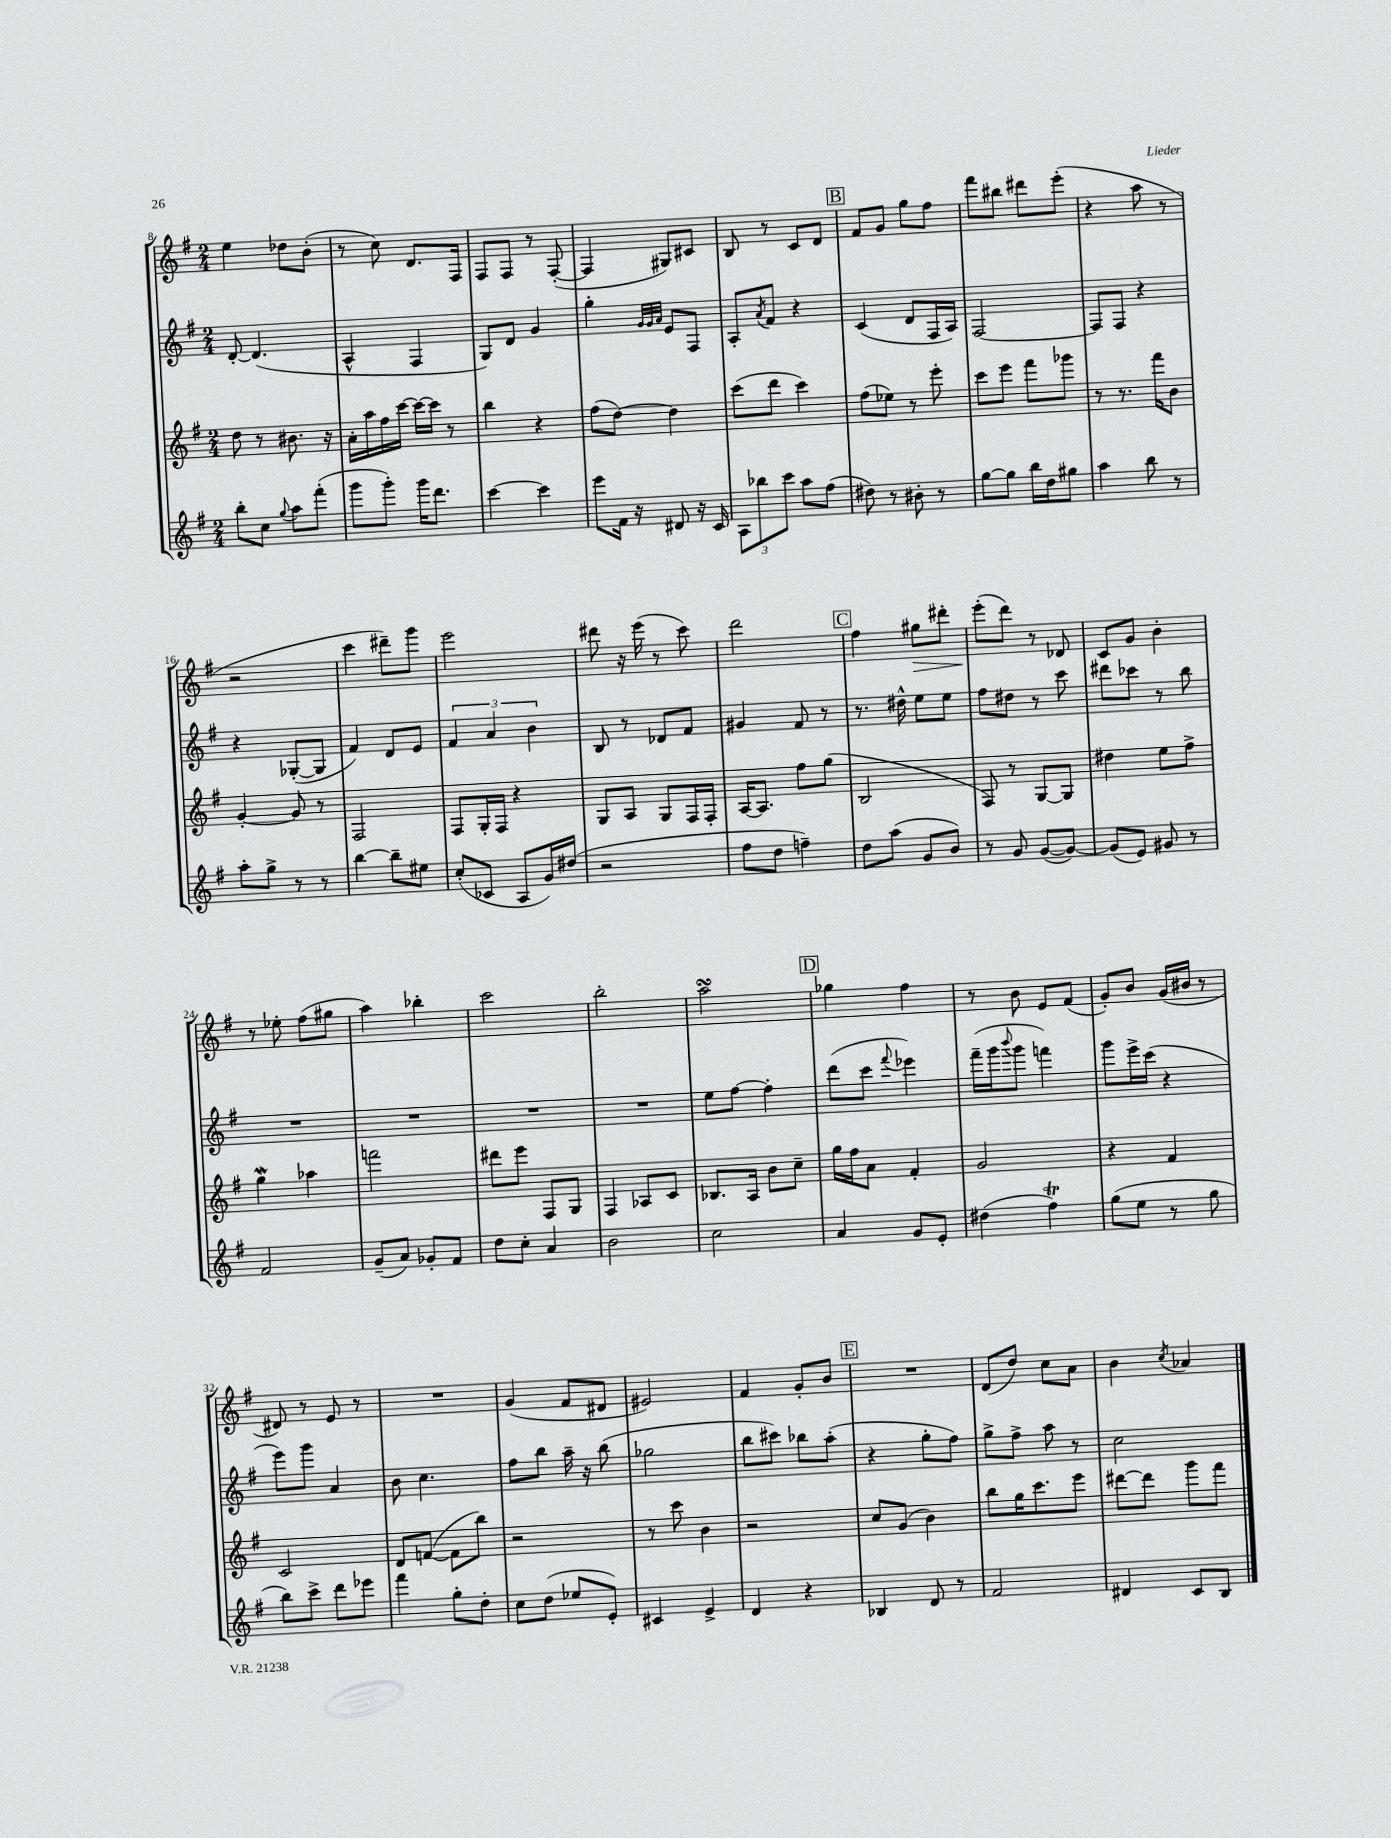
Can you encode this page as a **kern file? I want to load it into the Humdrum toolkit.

**kern	**kern	**kern	**kern	**dynam
*part4	*part3	*part2	*part1	*part1
*staff4	*staff3	*staff2	*staff1	*staff1
*clefG2	*clefG2	*clefG2	*clefG2	*
*k[f#]	*k[f#]	*k[f#]	*k[f#]	*
*M2/4	*M2/4	*M2/4	*M2/4	*
=8	=8	=8	=8	=8
8bb'\L	8dd\	[8d'/	4ee\	.
8cc\J	8r	(4.d/]	.	.
8qqgg/	.	.	.	.
8aa\L	8.b#X\	.	8dd-X\L	.
(8fff#'\J	.	.	(8b'\J	.
.	16r	.	.	.
=9	=9	=9	=9	=9
8ggg\L	16a'\LL	4A^^/	8r	.
.	16aa\	.	.	.
8ggg'\J)	16ff#\	.	8cc\)	.
.	[16ccc\JJ	.	.	.
16ggg\KL	16ccc\LL_	4F#/	8.d/L	.
8.ddd\J	16ccc\JJ]	.	.	.
.	8r	.	.	.
.	.	.	16F#/Jk	.
=10	=10	=10	=10	=10
[4ccc\	4bb\	8G/L)	8F#/L	.
.	.	8d/J	8F#/J	.
4ccc\]	4r	4g/	8r	.
.	.	.	([8F#'/	.
=11	=11	=11	=11	=11
8eee\L	(8ff#\L	4gg'\	4F#/]	.
16f#\Jk	[8dd\J)	.	.	.
16r	.	.	.	.
.	.	32qqg/LLL	.	.
.	.	32qqg/	.	.
.	.	32qqa/JJJ	.	.
8d#X/	4dd\]	8e/L	8G#X/L)	.
16r	.	8F#/J	8c#X/J	.
16c/	.	.	.	.
=12	=12	=12	=12	=12
12A\L	(8ccc\L	8A'/L	8B/	.
12bb-X\	.	.	.	.
.	.	8qa/	.	.
.	8ddd\J	8f#/J	8r	.
12ccc\J	.	.	.	.
8aa\L	4ccc\)	4r	8c/L	.
(8ff#\J	.	.	8d/J	.
!!LO:REH:place=s1:t=B
=13	=13	=13	=13	=13
8dd#X\)	(8ff#\L	(4c/	8f#/L	.
8r	8ee-X\J)	.	8g/J	.
8b#X'\	8r	8d/L	8gg\L	.
8r	8eee'\	16F#/L	8ff#\J	.
.	.	16A/JJ)	.	.
=14	=14	=14	=14	=14
[8gg\L	8ccc\L	[2F#/	8fff#\L	.
8gg\J]	8eee\J	.	8bb#X\J	.
16bb\LL	8fff#\L	.	8ddd#X\L	.
16dd\J	.	.	.	.
8gg#X\J	8ggg-X\J	.	(8eee'\J	.
=15	=15	=15	=15	=15
4aa\	8r	8F#/L]	4r	.
.	8.r	8F#/J	.	.
8bb\	.	4r	8aa\	.
.	16fff#\KL	.	.	.
8r	8b\J	.	8r	.
!!LO:LB:g=z
=16	=16	=16	=16	=16
8aa'\L	[4g'/	4r	2r	.
8gg^\J	.	.	.	.
8r	8g/]	([8G-X'/L	.	.
8r	8r	8G-/J]	.	.
=17	=17	=17	=17	=17
[4bb\	2F#/	4f#/)	4ccc\	.
8bb~\L]	.	8d/L	8ddd#X~\L)	.
8ee#X\J	.	8e/J	8ggg\J	.
=18	=18	=18	=18	=18
(8cc'/L	8F#/L	6f#/	2eee\	.
8c-X/J	16G'/L	.	.	.
.	.	6a/	.	.
.	16F#/JJ	.	.	.
8A/L	4r	.	.	.
.	.	6b\	.	.
16g/L)	.	.	.	.
(16dd#X/JJ	.	.	.	.
=19	=19	=19	=19	=19
2r	8G/L	8B/	8ddd#X\	.
.	8A/J	8r	16r	.
.	.	.	(16eee\	.
.	8G/L	8d-X/L	8r	.
.	16F#/L	8f#/J	8ccc\)	.
.	16F#'/JJ	.	.	.
=20	=20	=20	=20	=20
8ff#\L	[16A/KL	4g#X/	2ddd\	.
.	8.A/J]	.	.	.
8dd\J	.	.	.	.
4ffn~\)	8ff#\L	8f#/	.	.
.	(8gg\J	8r	.	.
!!LO:REH:place=s1:t=C
=21	=21	=21	=21	=21
8dd\L	2B/	8.r	4ff#\	.
(8aa\J	.	.	.	.
.	.	16dd#X^^\	.	.
!	!	!	!	!LO:HP:b
8g/L	.	8ee\L	8gg#X\L	>
8b/J)	.	8ee\J	8ddd#X'\J	.
=22	=22	=22	=22	=22
8r	8F#/)	8ff#\L	(8eee'\L	.
8g/	8r	8dd#X\J	8ddd\J)	]
([8g/L	[8G/L	8r	8r	.
8g/J_)	8G/J]	8ccc\	8d-X/	.
=23	=23	=23	=23	=23
(8g/L]	4dd#X\	8ddd#X\L	8c/L	.
8e/J)	.	8ccc-X\J	8g/J	.
8g#X/	8ee\L	8r	4b'\	.
8r	8ff#^\J	8bb\	.	.
!!LO:LB:g=z
=24	=24	=24	=24	=24
2f#/	4ggw\	2r	8r	.
.	.	.	8ee-X'\	.
.	4aa-X\	.	(8ff#\L	.
.	.	.	8gg#X\J	.
=25	=25	=25	=25	=25
(8g~/L	2fffn\	2r	4aa\)	.
8a/J)	.	.	.	.
8g-X'/L	.	.	4bb-X'\	.
8f#/J	.	.	.	.
=26	=26	=26	=26	=26
8dd\L	8ddd#X\L	2r	2ccc\	.
8cc'\J	8eee\J	.	.	.
4a/	8F#/L	.	.	.
.	8G/J	.	.	.
=27	=27	=27	=27	=27
2b\	4F#/	2r	2bb'\	.
.	8A-X/L	.	.	.
.	8c/J	.	.	.
=28	=28	=28	=28	=28
2cc\	8.B-X/L	8ee\L	2aasSSS\	.
.	.	[8ff#\J	.	.
.	16A/Jk	.	.	.
.	8b\L	4ff#'\]	.	.
.	8cc~\J	.	.	.
!!LO:REH:place=s1:t=D
=29	=29	=29	=29	=29
4a/	16gg\LL	(8ddd\L	4gg-X\	.
.	16ff#\J	.	.	.
.	8a\J	8ccc\J	.	.
.	.	8qqfff#/	.	.
8g/L	4f#'/	4eee-X\)	4ff#\	.
8e'/J	.	.	.	.
=30	=30	=30	=30	=30
(4dd#X\	2g/	(16fff#~\LL	8r	.
.	.	16ggg\J	.	.
.	.	8qqbbb/	.	.
.	.	8ggg\J	8b\	.
4ff#t\)	.	4fffn\)	8e/L	.
.	.	.	(8f#/J	.
=31	=31	=31	=31	=31
(8gg\L	4r	8ggg\L	8g'/L)	.
8ee\J	.	16eee^\L	8b/J	.
.	.	(16ccc\JJ	.	.
8r	4f#/	4r	(16g/LL	.
.	.	.	16b#X/JJ	.
8gg\	.	.	8r	.
!!LO:LB:g=z
=32	=32	=32	=32	=32
8bb\L)	2c/	8eee\L)	8d#X/)	.
8ccc^\J	.	8ggg\J	8r	.
8ddd\L	.	4a/	8e/	.
8eee-X\J	.	.	8r	.
=33	=33	=33	=33	=33
4fff#\	8d/L	8b\	2r	.
.	([8fn/J	4.cc\	.	.
8gg'\L	8f\L]	.	.	.
8dd'\J	8bb\J)	.	.	.
=34	=34	=34	=34	=34
8cc\L	2r	8ff#\L	(4g/	.
(8dd\J	.	8bb\J	.	.
8ee-X/L	.	16aa~\	8f#/L	.
.	.	16r	.	.
8e'/J)	.	(8bb\	8d#X/J	.
=35	=35	=35	=35	=35
4c#X/	8r	2gg-X\	2e#X/)	.
.	8ccc\	.	.	.
4e^/	4b\	.	.	.
=36	=36	=36	=36	=36
4d/	2r	8bb\L	4f#/	.
.	.	8ccc#X\J)	.	.
4r	.	8bb-X\L	8g'/L	.
.	.	(8aa'\J	8b/J	.
!!LO:REH:place=s1:t=E
=37	=37	=37	=37	=37
4B-X/	8cc/L	4r	2r	.
.	(8g/J	.	.	.
8d/	4b\)	8gg'\L	.	.
8r	.	8ff#\J)	.	.
=38	=38	=38	=38	=38
2f#/	8bb\L	8gg^\L	(8d/L	.
.	16gg\K	8ff#^\J	8dd/J)	.
.	8.ccc\	.	.	.
.	.	8aa\	8cc\L	.
.	8eee\J	8r	8a\J	.
=39	=39	=39	=39	=39
4d#X/	[8ddd#X\L	2cc\	4b\	.
.	8ddd#\J]	.	.	.
.	.	.	8qcc/	.
8c/L	8ggg\L	.	4a-X/	.
8B/J	8fff#\J	.	.	.
==	==	==	==	==
*-	*-	*-	*-	*-
